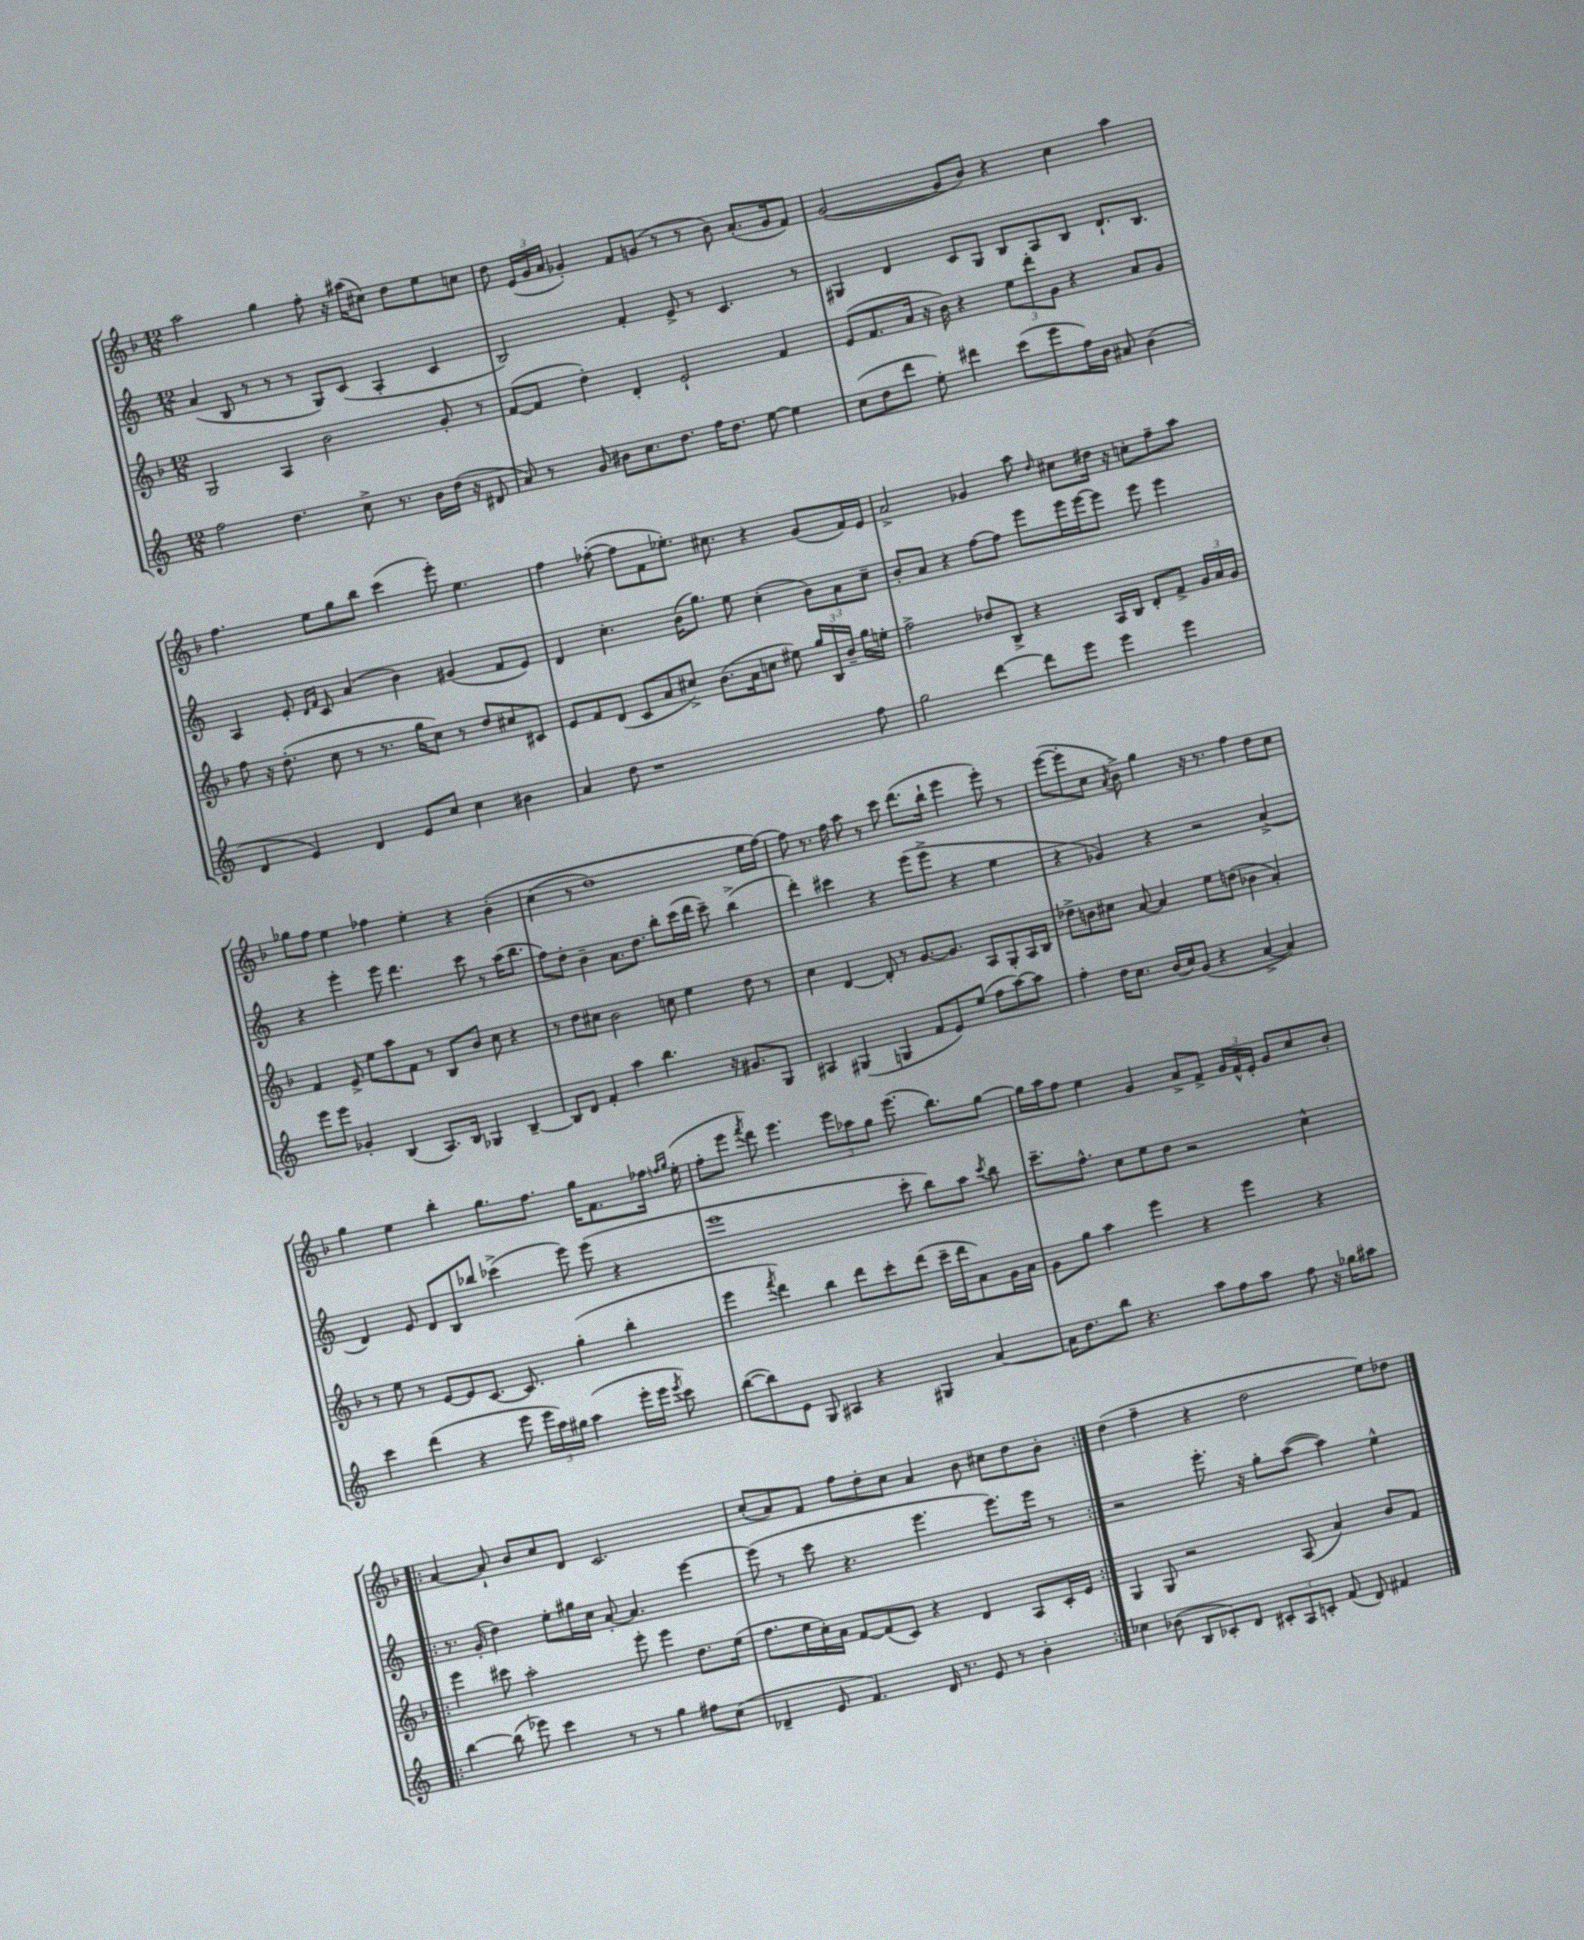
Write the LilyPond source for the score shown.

<<
\new StaffGroup <<
\new Staff = "s0" {
    \clef treble \key f \major \numericTimeSignature \time 12/8
    \autoBeamOff a''2 g''4 f''8-. r16 ais''16[( cis''8]) d''8[ e''8 c''8] |
    d''8 \tuplet 3/2 { e'16[( g'16 a'16] } ges'4-.) f'8[ g'8]( r8 r8 bes'8) a'8.[-.( g'16 f'8]) |
    g'2~( g'8[ bes'8]) r4 c''4 a''4 |
    f''4. e''8[ g''8 bes''8] c'''4( e'''8-.) e''4. |
    f''4 fes''8~-.( fes''8[ f'8 ees''8.]-.) cis''8. r4 g'8[( f'16) e'16] |
    a'2-> ges'4 a''8 \grace { d''16 } cis''8[ dis''16] r16 c''8[-. f''8-- a''8] |
    ges''8[ f''8] e''4 fes''4 e''4-. r4 bes'4-.\( |
    c''4( r8 d''1) e''16[ f''16]~\) |
    f''8 r8. f''16 a''8 r8 c'''8 d'''8.[( bes''16]-! e'''4 e'''8-.) r8 |
    e'''8[~( e'''8-. c''8] \acciaccatura { a'8 } bes'8->) g''4 r16 r8. f''4 d''8[ c''8] |
    g''4 e''4 bes''4-. g''8.[ f''8.] g''16[ f'8. fes''16] \grace { f''16[ g''16] } e''16-.( |
    f''8[-. e'''8] \acciaccatura { f'''8 } d'''8) e'''4. \tuplet 3/2 { e'''8[ aes''8 g''8] } e'''8.( bes''8.[) g''8]~ |
    g''16[ a''16 f''8] e''4 g'4 a'8[-> f'8]-> \tuplet 3/2 { g'16[ f'16-^ e'16]-. } g'8[ c''8 bes'8]-. |
    \repeat volta 2 { a'4~ a'8-! bes'8[ c''8 d'8] c'2. |
    c''8[-.( a'8) f'8] f''8[ d''8-. c''8] a'4 bes'8 cis''8[ d''8 bes'8]-. | }
    d''4( f''4-- r4 d''2 e''8[) des''8] \bar "|." |
}
\new Staff = "s1" {
    \clef treble \key c \major \numericTimeSignature \time 12/8
    \autoBeamOff a'4( b8 r8 r8 r8 g8[) c'8]( a4-. c'4 |
    b2) f'4-. e'8-> r8 c'4. r8 |
    gis4 d'4 c'8[ gis8] b8[ a8 b8] d'8.[-! b8.] |
    a4 e'8-. \grace { d'16[ f'16] } c'8 a'4( b'4) gis'4( f'8[ e'8]) |
    d'4 c''4.-. b'16[( g''8.]) e''8 c''4-.( \tuplet 3/2 { b'8[) a'8 c''8]-- } |
    b'8[-. a'8] r4 f''8[~ f''8] e'''8[ e'''16 e'''16~ e'''8] e'''8 e'''4 |
    r4 e'''4-. e'''8 d'''4. c'''8 r8 a''16[( b''8.] |
    f''8[) d''8]-. b'4-- a'8.[ d''8.] b''8[-. c'''16( d'''16] c'''8--) b''4->( |
    d'''4-.) cis'''4 r4 e'''8[( e'''8]-> r4 e''4 |
    r4 ges'4) r4 r2 a'4->( |
    d'4) e'8 d'8[ b8 bes''8] ces'''4->( e'''8) e'''8( r4 |
    e'''1 c'''8-. b''8[) a''8] \acciaccatura { c'''8 } b''8 |
    c'''8.[-- f''8.]-^ c''8[ e''8 d''8] r2 c''4-^ |
    \repeat volta 2 { r8. g'16-.( d''4) e''8[-. gis''16 c''16] a'8~-. a'4. e'''4~ |
    e'''8( r8 c'''8 r4. e'''4. e'''8.[) e'''16] r8 | }
    r2 e'''8.-. r16 g''8[-. a''8]~( a''4) e''4-^ \bar "|." |
}
\new Staff = "s2" {
    \clef treble \key f \major \numericTimeSignature \time 12/8
    \autoBeamOff g2 a4 bes'2 g'8-. r8 |
    f'8[~( f'8] d''4-.) d'4-. e'2-! f'4 |
    e'8[( f'8. a'16] r16 bes'16) r4 \tuplet 3/2 { e''8[ d'''8-. g'8] } r4 a'8[ g'8] |
    f''8 r16 d''8.-.( c''8 r8 r8. g''16[ c''8]) r8 d''8[ cis''8 cis'8] |
    e'8[ f'8 d'8]( c'8[ a'8 cis''8]->) bes'8.[( a'16 c''8] eis''8) \tuplet 3/2 { g''16[ bes16 bes'16]-- } g''16[ e''16]-. |
    f''2-> des''8[ bes8]-> r4 a16[ bes16] d'8[-. f'8]-> \tuplet 3/2 { g'16[ a'16 g'16] } |
    f'4 e'8-> e''8[ a''8 f'8] r8 bes8[ bes'8] c''8 r4 |
    r8 d''8[ cis''8] bes'2 c''8 e''4 d''8 r8 |
    c''4 d'4~ d'8-. r8 g'8.[~ g'8.] a8[ g8-. a16 bes16] |
    des''8[-> b'8 cis''8] a'8~ a'4 e''8[ d''8]( bes'4 a'4-.) |
    r8 e''8 r8 e'8[~ e'8 c'8.]~ c'8. g''4-.( bes''4-. |
    e'''4 \acciaccatura { f'''8 } d'''4) bes''4 d'''8[ c'''8-. d'''8]( c'''16[-- d'''16 a'8) g'16 a'16] |
    g'8[ g''8] a''4 e'''4 r4 e'''4 r4 |
    \repeat volta 2 { e'''4 cis'''8 a''2-. e'''8-. e'''4 d''8.[ e''16]( |
    f''8.[ e''16 c''16-.) a'16] f'8[~ f'8( c'8]) r4 d'4 a8[ c'16-. e'16] | }
    g4 g8 r2 a8( a'4) bes'8[ f'8] \bar "|." |
}
\new Staff = "s3" {
    \clef treble \key c \major \numericTimeSignature \time 12/8
    \autoBeamOff f''2 d''4. c''8-> r8. b'16[ d''16]( r16 dis'8 |
    a'8) r8 g'8 bis'8[ c''8. d''8.] f''16[ d''8.] e''8~ e''4 |
    c''8[( d''8 d'''8] e''8-.) dis'''4 c'''8[( e'''8 f''16) b'16] ais'8 b'4( |
    d'4 e'4) d'4 e'8[ c''8] c''4 bis'4 |
    a'4 d''8 r1 f''8 |
    g''2 d'''4~ d'''8[ e'''8] e'''4 e'''4 |
    e'''8[ e'''8] ges'4-. b4( a8.[) b16] ges4 b4~-- |
    b8[ d'8] f'4-. a''4 b''4. r16 gis'8.[ g8] |
    ais4 gis4( g4 f'8[ e'8) e''8]( f''8[ a''8~) a''8] |
    f''4-. d''16[ c''8.] b'16[( c''16) g'8]( r4 a'4~-> a'4) |
    c'''4 d'''4( r4 e'''8 \tuplet 3/2 { e'''16[ a''16) gis''16] } a''4( e'''16[-. e'''16] \acciaccatura { e'''8 } c'''8) |
    b''8[~( b''8) e'8] g8 ais4 r4 gis4 a'4~ |
    a'16[ d''8. b''8] r4. a''8[ f''8 a''8] f''8 r16 ges''16[ ais''8] |
    \repeat volta 2 { b''4~ b''8( ees'''8) c'''4 r8 r8 g''4 fis''8[ c''8]( |
    des'4-- e'8 f'4.) des'16 r8. e'8 r8 b'4-. | }
    ces''4 bes'8( b8[ ces'8-.) d'8] \tuplet 3/2 { cis'8[-. a8 c'8]-. } f'8( d'8) fis'4 \bar "|." |
}
>>
>>
\layout { \context { \Score \remove "Bar_number_engraver" } }
